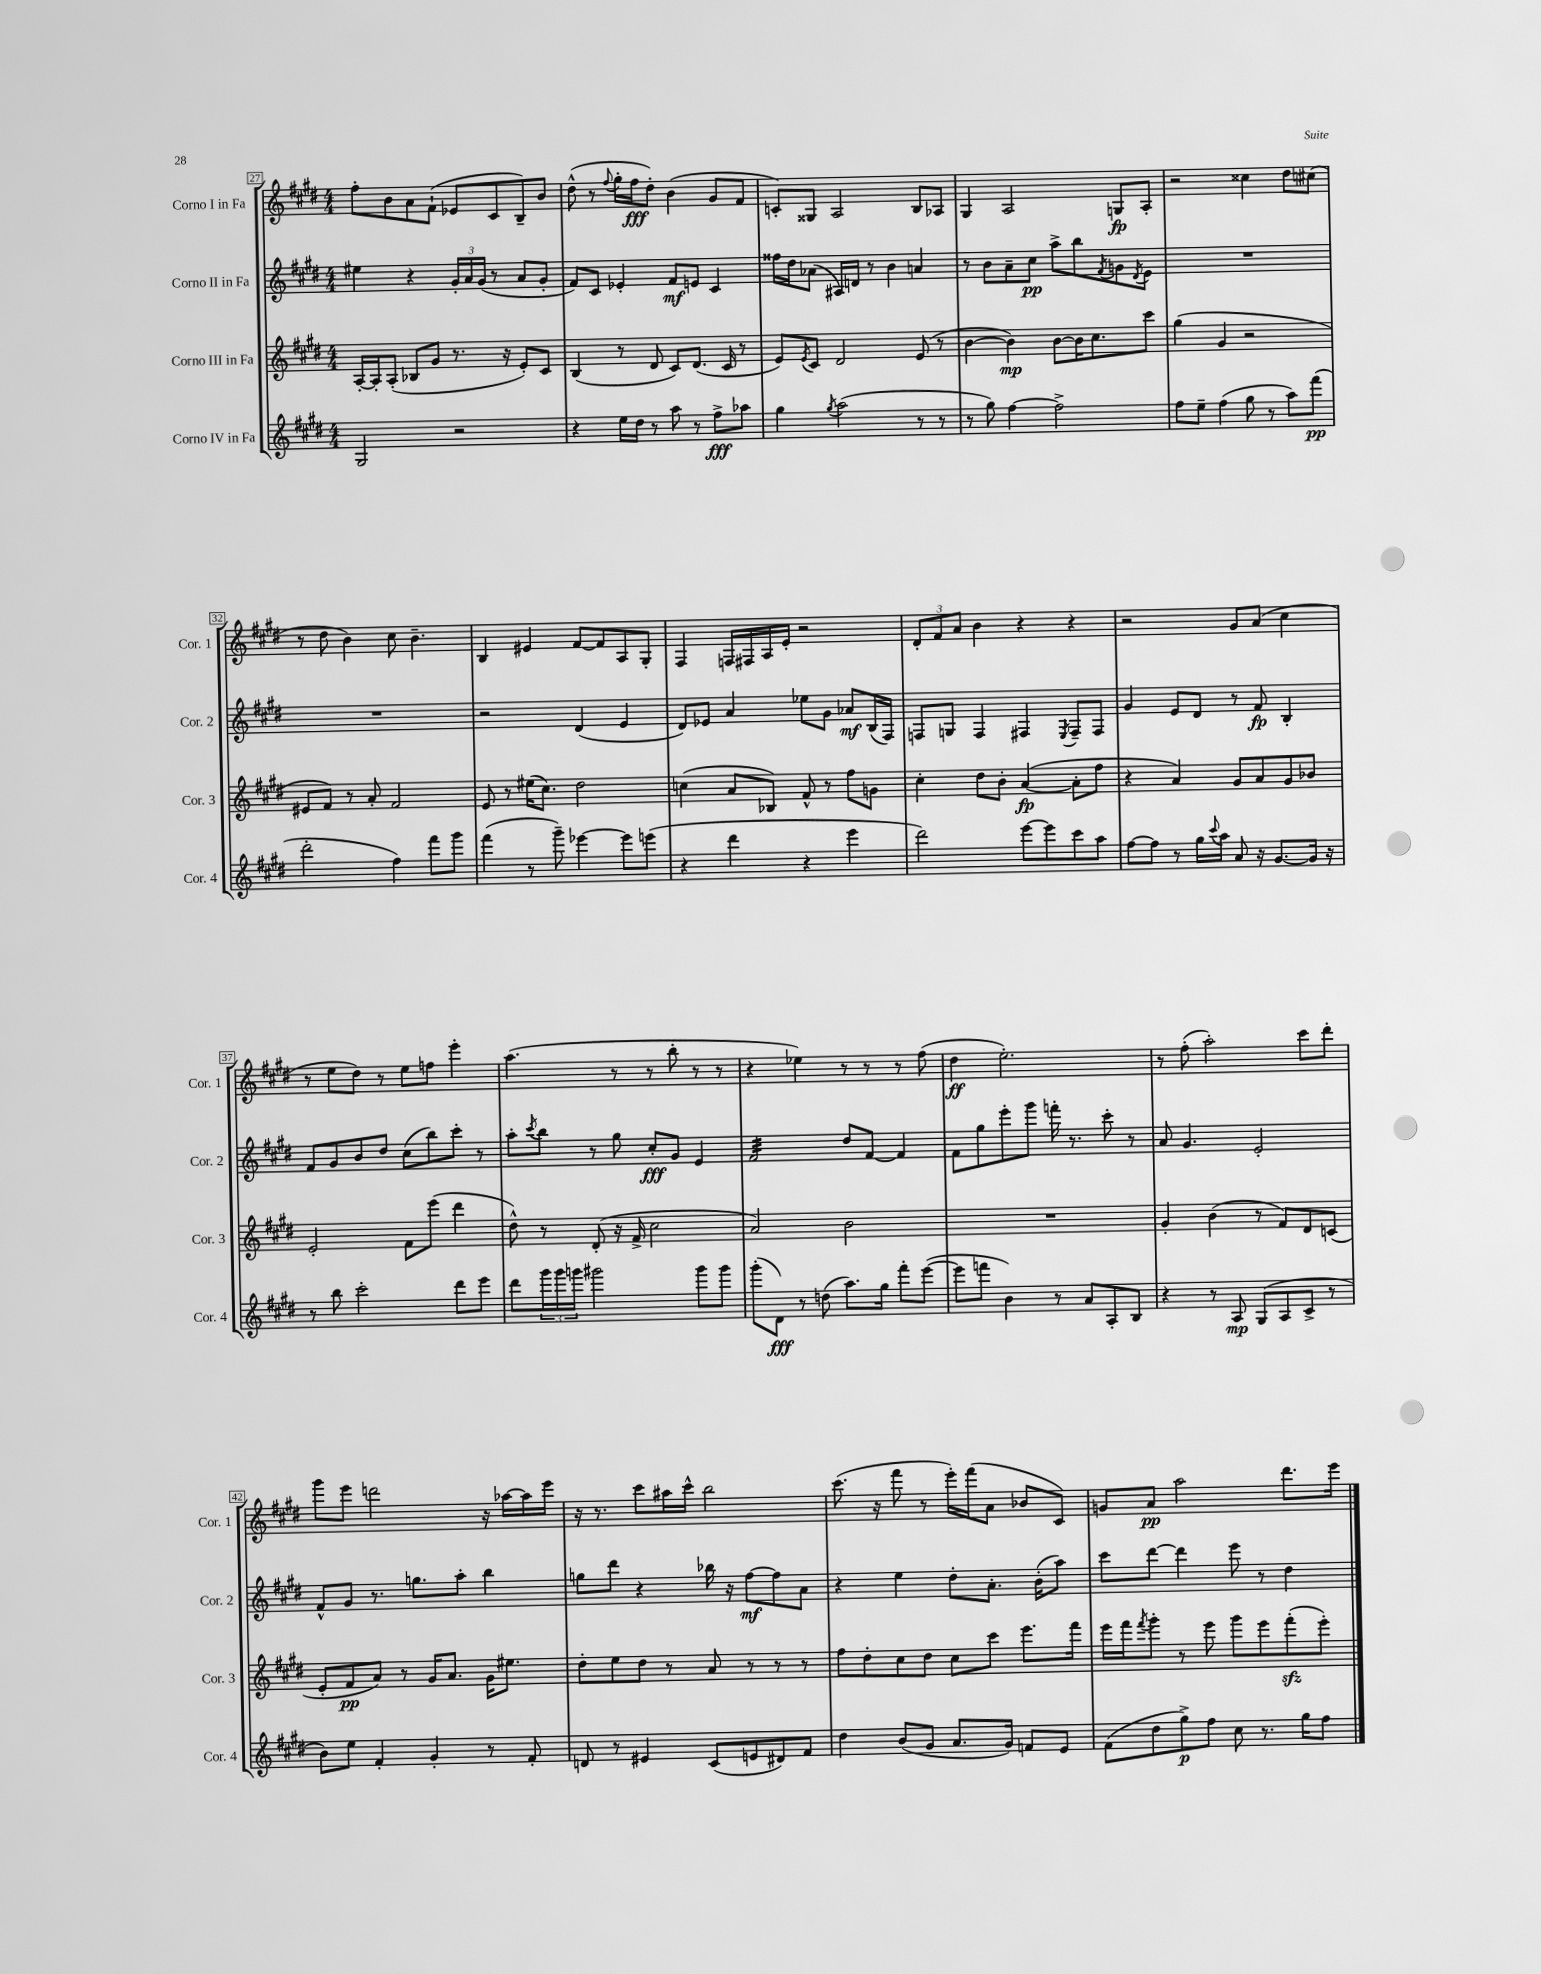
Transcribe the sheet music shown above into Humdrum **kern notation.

**kern	**kern	**kern	**kern
*staff4	*staff3	*staff2	*staff1
*clefG2	*clefG2	*clefG2	*clefG2
*k[f#c#g#d#]	*k[f#c#g#d#]	*k[f#c#g#d#]	*k[f#c#g#d#]
*M4/4	*M4/4	*M4/4	*M4/4
2G#/	[16A'/LL	4ee#\	8ff#'\L
.	16A'/]J	.	.
.	(8A'/J	.	8b\
.	8B-/L	4r	8a\
.	8g#/J	.	(8f#`\J
2r	8.r	24g#'/LL	8e-/L
.	.	24a/	.
.	.	(24g#/JJ	.
.	.	8r	8c#/
.	16r	.	.
.	8e'/L)	8a/L	8B~/)
.	8c#/J	8g#'/J	8b/J
=	=	=	=
4r	(4B/	8f#/L)	(8dd#^^\
.	.	8c#/J	8r
.	.	.	8qqff#/
16ee\LL	8r	4e-'/	16gg#'\LL
16dd#\JJ	.	.	16ff#\J
8r	8d#/	.	8dd#'\J)
8aa\	8c#/L)	8f#/L	(4b\
8r	(8.d#/J	8e/J	.
8ff#^\L	.	4c#/	8g#/L
.	16c#/	.	.
8aa-\J	8r	.	8f#/J
=	=	=	=
4gg#\	8e/L)	16ff##\LL	8c'/L)
.	.	16dd#\J	.
.	8qe/	.	.
.	8c#/J	(8a-\J	8G##/J
8qgg#/	.	.	.
(2aa\	2d#/	16A#/LL)	2A/
.	.	16d/JJ	.
.	.	8r	.
.	.	4b\	.
8r	(8e/	4a/	8B/L
8r	8r	.	8A-/J
=	=	=	=
8r	[4b\	8r	4G#/
8gg#\)	.	8b\L	.
[4ff#\	4b\])	8a~\	2A/
.	.	8cc#\J	.
2ff#^\]	[8b\L	8aa^\L	.
.	16b\]K	8bb\	.
.	8.cc#\	.	.
.	.	8qf#/	.
.	.	8g\	8G/L
.	.	8qd#/	.
.	8ccc#\J	8e\J	8A'/J
=	=	=	=
8ff#\L	(4gg#\	1r	2r
8ee~\J	.	.	.
(4ff#\	4g#/	.	.
8gg#\	2r	.	4cc##\
8r	.	.	.
8aa\L)	.	.	8dd#\L
(8fff#\J	.	.	(8cc#\J
=	=	=	=
2ddd#'\	8e#/L	1r	8r
.	8f#/J)	.	8dd#\
.	8r	.	4b\)
.	8a'/	.	.
4ff#\)	2f#/	.	8cc#\
.	.	.	4.b~\
8fff#\L	.	.	.
8ggg#\J	.	.	.
=	=	=	=
(4fff#\	8e/	2r	4B/
.	8r	.	.
8r	(16ee#\LK	.	4e#/
.	8.cc#\J)	.	.
8ggg#~\)	.	.	.
[4eee-\	2dd#\	(4d#/	[8f#/L
.	.	.	8f#/]
8eee-\]L	.	4e/	8A/
(8eee\J	.	.	8G#'/J
=	=	=	=
4r	(4cc\	8d#/L)	4F#/
.	.	8e-/J	.
4ddd#\	8a/L	4a/	16F/LL
.	.	.	16F#/
.	8B-/J)	.	16A/
.	.	.	16e'/JJ
4r	8f#^^/	8ee-\L	2r
.	8r	8g#\J	.
4eee\	8ff#\L	8a-/L	.
.	8g\J	(16B/L	.
.	.	16F#/JJ)	.
=	=	=	=
2ddd#\)	4cc#'\	8F/L	12d#'/L
.	.	.	12f#/
.	.	8G/J	.
.	.	.	12a/J
.	8dd#\L	4F/	4b\
.	8b'\J	.	.
[8eee\L	([4a/	4F#/	4r
8eee\]	.	.	.
.	.	8qE/	.
8ccc#\	8a'\]L	8F#~/L	4r
8aa\J	8ff#\J	8F#/J	.
=	=	=	=
[8ff#\L	4r	4g#/	2r
8ff#\]J	.	.	.
8r	4a/)	8e/L	.
16gg#\LL	.	8d#/J	.
8qqccc#/	.	.	.
16aa\JJ	.	.	.
8a/	8g#/L	8r	8g#/L
16r	8a/	8f#/	(8a/J
[8.g#/L	.	.	.
.	8g#/	4B'/	4cc#\
16g#/]Jk	8b-/J	.	.
16r	.	.	.
=	=	=	=
8r	2e'/	8f#/L	8r
8bb\	.	8g#/	8ee\L
2ccc#'\	.	8b/	8dd#\J)
.	.	8dd#/J	8r
.	8f#\L	(8cc#\L	8ee\L
.	(8eee\J	8bb\)	8ff\J
8ddd#\L	4ddd#\	8ccc#'\J	4eee'\
8eee\J	.	8r	.
=	=	=	=
8ddd#\L	8dd#^^\)	8aa'\L	(4.aa\
.	.	8qccc#/	.
24ggg#\L	8r	8bb\J	.
24ggg#\	.	.	.
24ggg\JJ	.	.	.
2ggg#\	(8d#'/	8r	.
.	16r	8gg#\	8r
.	16f#^/	.	.
.	2cc#\	8cc#'/L	8r
.	.	8g#/J	8bb'\
8ggg#\L	.	4e/	8r
8ggg#\J	.	.	8r
=	=	=	=
(8ggg#'\L	2a/)	2f#/	4r
8d#\J)	.	.	.
8r	.	.	4ee-\)
(8dd\	.	.	.
8.aa\L)	2b\	8dd#/L	8r
.	.	[8f#/J	8r
16gg#\Jk	.	.	.
8fff#'\L	.	4f#/]	8r
([8eee\J	.	.	(8ff#\
=	=	=	=
8eee\]L	1r	8f#\L	4dd#\
8fff\J	.	8gg#\	.
4b\)	.	8eee'\	2.ee'\)
.	.	8ggg#\J	.
8r	.	16fff'\	.
.	.	8.r	.
8a/L	.	.	.
8A'/	.	8ccc#'\	.
8B/J	.	8r	.
=	=	=	=
4r	4g#'/	8a/	8r
.	.	4.g#/	(8ff#'\
8r	(4b\	.	2aa'\)
8A/	.	.	.
(8G#/L	8r	2e'/	.
8A/	8f#/L)	.	.
8c#^/J	8d#/	.	8ccc#\L
8r	(8c/J	.	8ddd#'\J
=	=	=	=
8b\L)	8e'/L	8f#^^/L	8ggg#\L
8ee\J	8f#/	8g#/J	8eee\J
4f#'/	8a/J)	8.r	2ddd\
.	8r	.	.
.	.	8.gg\L	.
4g#'/	16g#/LK	.	.
.	8.a/J	.	.
.	.	8aa'\J	.
8r	16g#\LK	4bb\	16r
.	8.ee#\J	.	[16aa-\LL
8f#'/	.	.	16aa-\]
.	.	.	16eee\JJ
=	=	=	=
8d/	8dd#'\L	8gg\L	16r
.	.	.	8.r
8r	8ee\	8ddd#\J	.
4e#/	8dd#\J	4r	8ccc#\L
.	8r	.	16aa#\L
.	.	.	16ccc#^^\JJ
(8c#/L	8a/	16bb-\	2bb\
.	.	16r	.
8e/	8r	[8ff#\L	.
8d#/)	8r	8ff#\]	.
8f#/J	8r	8a\J	.
=	=	=	=
4dd#\	8ff#\L	4r	(8.ccc#\
.	8dd#'\	.	.
.	.	.	16r
(8b/L	8cc#\	4ee\	8fff#\
8g#/J	8dd#\J	.	8r
8.a/L	8cc#\L	8dd#'\L	16eee'\LL)
.	.	.	(16fff#\J
.	8ccc#\J	8.a'\J	8a\J
16g#/Jk)	.	.	.
8f/L	8.eee\L	.	8b-/L
.	.	(16b'\LK	.
8e/J	.	8aa\J)	8c#/J)
.	16fff#\Jk	.	.
=	=	=	=
(8f#\L	16eee\LL	8ccc#\L	8g/L
.	16fff#\J	.	.
.	8qfff#/	.	.
8dd#\	8ggg#'\J	[8ddd#\J	8a/J
8gg#^\)	8r	4ddd#\]	2aa\
8ff#\J	8eee\	.	.
8cc#\	8ggg#\L	8eee\	.
8.r	8eee\	8r	.
.	(8fff#'\	4dd#\	8.ddd#\L
16gg#\LK	.	.	.
8ff#\J	8eee'\J)	.	.
.	.	.	16eee\Jk
==	==	==	==
*-	*-	*-	*-
